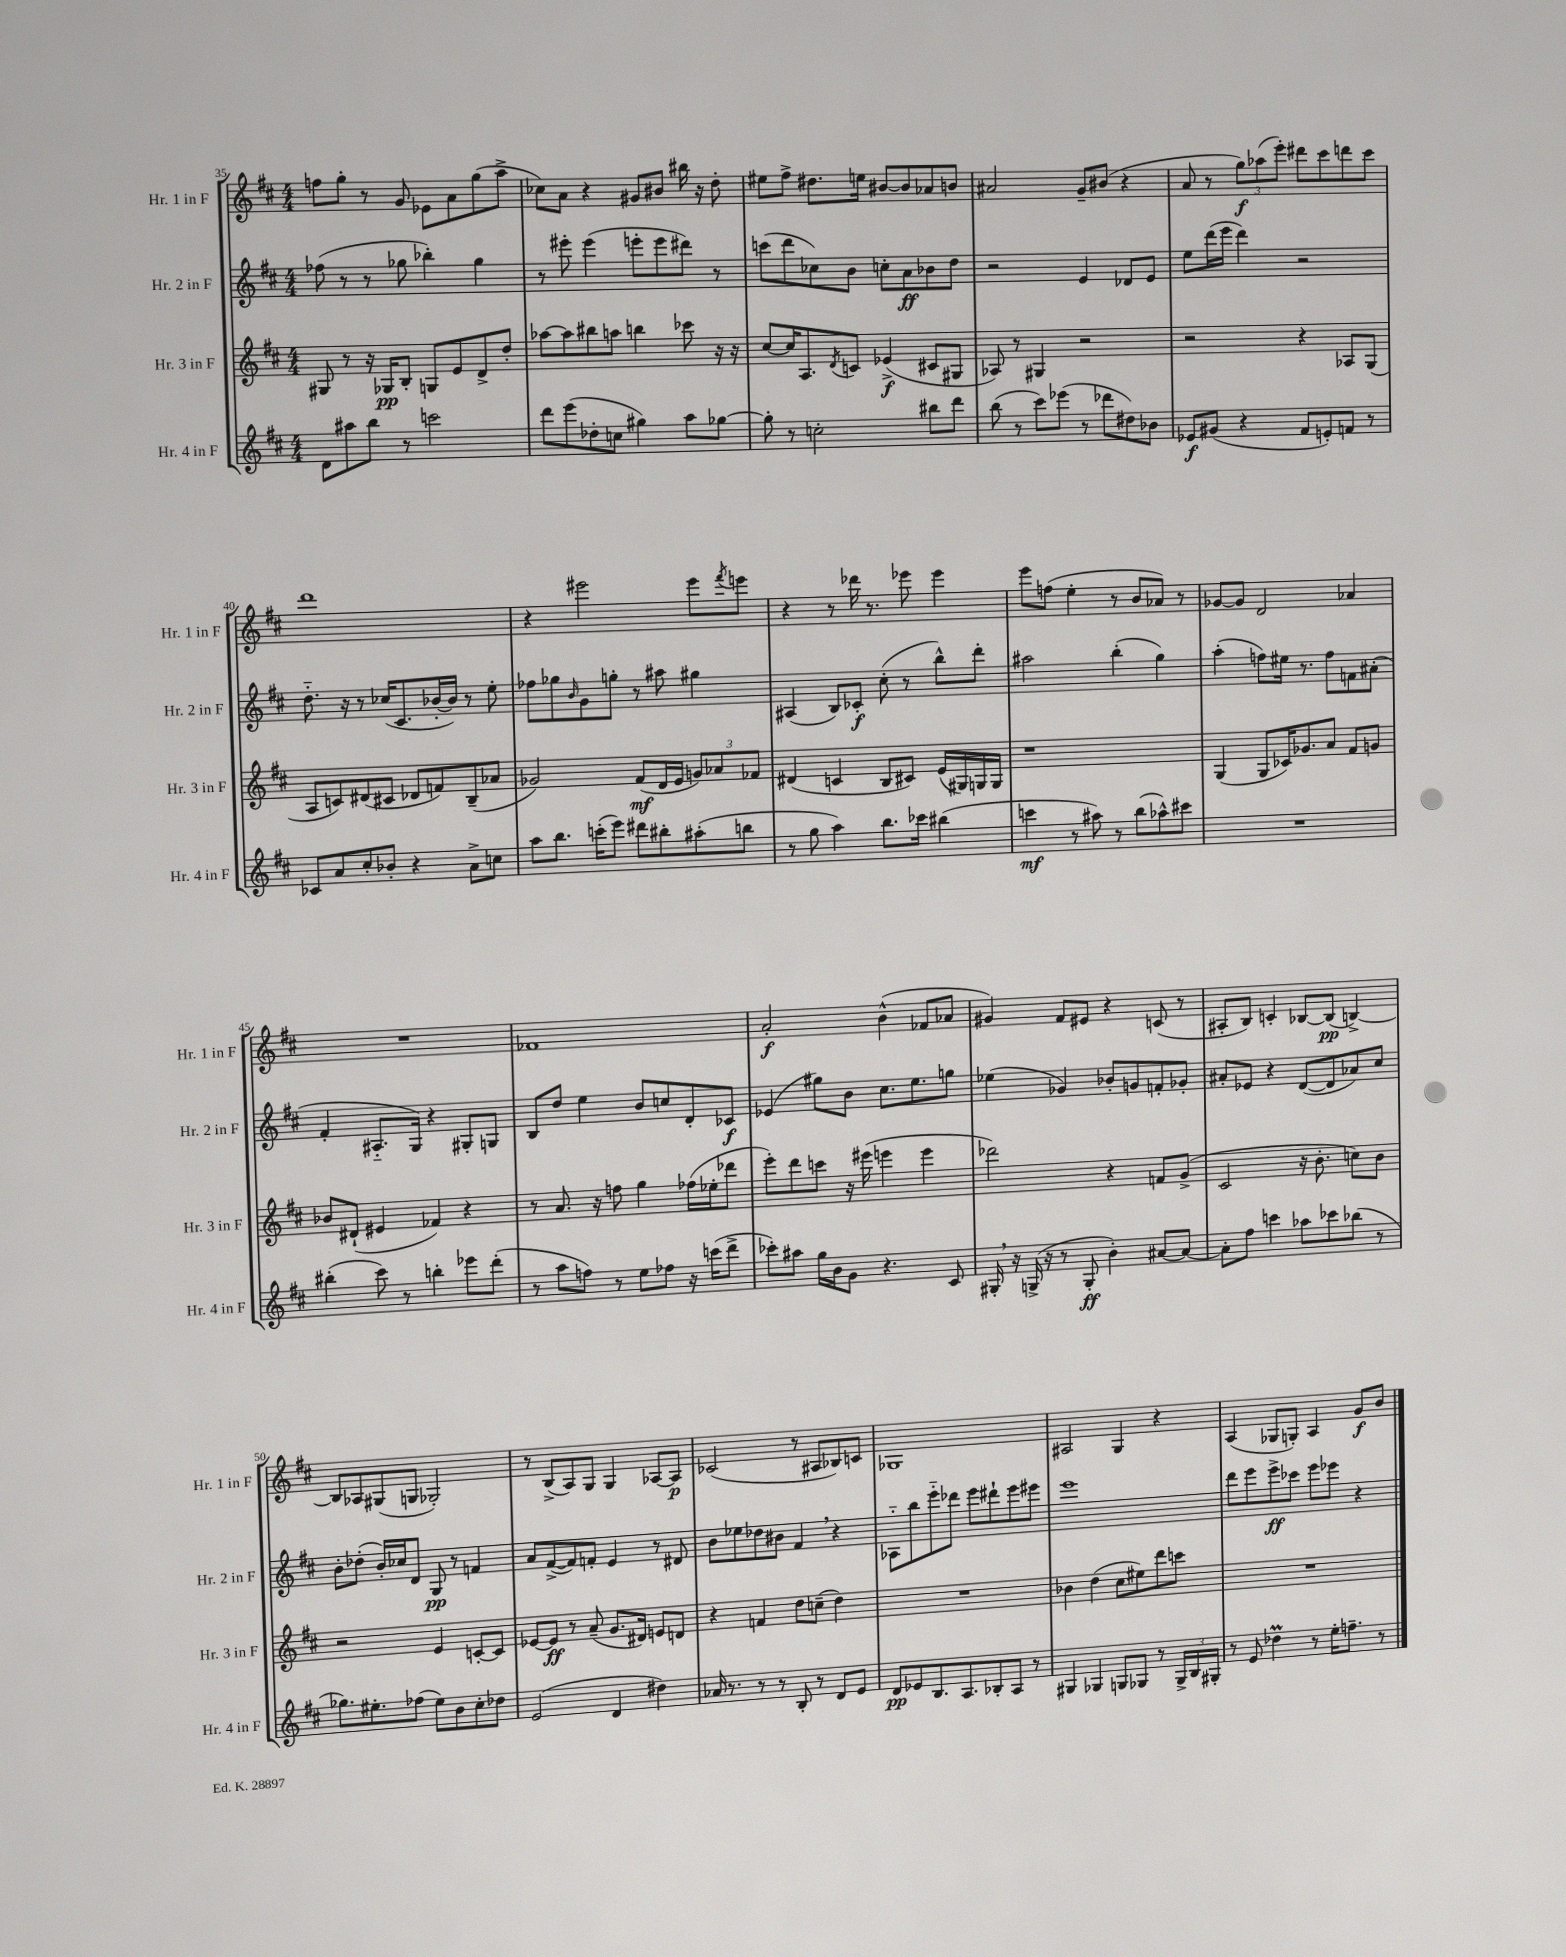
<<
\new StaffGroup <<
\new Staff = "s0" \with { instrumentName = "Hr. 1 in F" shortInstrumentName = "Hr. 1 in F" } {
    \clef treble \key d \major \numericTimeSignature \time 4/4
    f''8 g''8-. r8 g'8 ees'8 a'8 g''8( a''8-> |
    ces''8) a'8 r4 gis'8 bis'8 bis''16 r16 d''8-. |
    eis''8 fis''8-> dis''8. e''16 bis'8~ bis'8 aes'8 b'8 |
    ais'2 g'8-- bis'8( r4 |
    a'8 r8 \tuplet 3/2 { g''8\f) aes''8( e'''8-.) } dis'''8 cis'''8 d'''8 cis'''8 |
    d'''1 |
    r4 eis'''2 eis'''8 \acciaccatura { fis'''8 } e'''8 |
    r4 r8 des'''16 r8. ees'''8 ees'''4 |
    e'''8 f''8( e''4-. r8 b'8 aes'8) r8 |
    ges'8~ ges'8 d'2 aes'4 |
    R1 |
    fes'1 |
    a'2-.\f b'4-^( fes'8 aes'8 |
    gis'4) fis'8 eis'8 r4 c'8( r8 |
    ais8-. b8) c'4-. bes8~ bes8\pp( b4~->) |
    b8 aes8 gis8( g8 ges2-.) |
    r8 b8->( a8) g8 g4 aes8~ aes8\p |
    ces'2( r8 ais8 bes8) c'8 |
    ges1 |
    ais2 g4 r4 |
    a4( ges8 g8-.) a4 g'8\f b'8 \bar "|." |
}
\new Staff = "s1" \with { instrumentName = "Hr. 2 in F" shortInstrumentName = "Hr. 2 in F" } {
    \clef treble \key d \major \numericTimeSignature \time 4/4
    fes''8( r8 r8 ges''8 bes''4-.) ges''4 |
    r8 eis'''8-. eis'''4( e'''8-. e'''8 dis'''8) r8 |
    c'''8( d'''8 ces''8) b'8 c''8-. a'8\ff bes'8 d''8 |
    r2 e'4 des'8 e'8 |
    e''8 d'''16( e'''16 d'''4) r2 |
    d''8.-_ r16 r8 ces''16( cis'8. bes'16~-. bes'16) r8 e''8-. |
    fes''8 ges''8 \grace { b'16 } g'8 g''8-. r8 ais''8 gis''4 |
    ais4( b8) ces'8-.\f cis''8-.( r8 b''8-^) d'''8-. |
    ais''2 b''4-.( g''4) |
    a''4-.( f''8) eis''16 r8. f''8 f'8 ais'8-.( |
    fis'4-. ais8.-_ g16) r4 gis8-. g8 |
    b8 d''8 e''4 b'8 c''8 d'8-. ces'8\f |
    ees'4( gis''8) b'8 cis''8. e''8. g''8 |
    ees''4( ges'4) bes'8-. g'8 f'8-. ges'8-. |
    ais'8-. ees'8 r4 d'8~( d'8 aes'8) cis''8 |
    b'8-. des''8-.( b'16-.) ces''16 d'8 g8\pp r8 f'4 |
    a'8 fis'8~->( fis'8) f'8-. e'4 r8 dis'8 |
    b'8 ees''8 des''8 bis'8 fis'4 \breathe r4 |
    aes8-_ b''8 e'''8-_ des'''8 e'''8 dis'''8-! e'''8 eis'''8 |
    e'''1 |
    d'''8 e'''8 e'''8->\ff ces'''8 e'''8 ees'''8 r4 \bar "|." |
}
\new Staff = "s2" \with { instrumentName = "Hr. 3 in F" shortInstrumentName = "Hr. 3 in F" } {
    \clef treble \key d \major \numericTimeSignature \time 4/4
    gis8 r8 r16 ges16\pp b8-. g8 e'8 d'8-> d''8-. |
    aes''8~ aes''8 bis''8 a''8 b''4 ces'''8 r16 r16 |
    cis''8~ cis''16 a8. \acciaccatura { d'8 } c'8 ees'4->\f( cis'8 gis8 |
    aes8) r8 gis4 r2 |
    r2 r4 aes8 g8( |
    a8 c'8) dis'8( cis'8 des'8 f'8) b8--( aes'8 |
    ges'2) fis'8\mf( d'16 e'16 \tuplet 3/2 { g'8) aes'8 fes'8 } |
    dis'4( c'4 b8 cis'8) e'16( gis16) g16 g16 |
    r1 |
    g4( g8 ces'16) ges'8. a'8 fis'8 g'8 |
    bes'8 dis'8-!( eis'4 fes'4) r4 |
    r8 a'8. r16 f''8 g''4 fes''16( ees''16-. des'''8 |
    e'''8-.) d'''8 c'''8 r16 eis'''16( e'''4 e'''4 |
    des'''2) r4 f'8 g'8->( |
    cis'2 r16 b'8.-. c''8) b'8 |
    r2 e'4 c'8~-. c'8 |
    ees'8~ ees'8\ff r8 a'8--( g'8. dis'16) e'8 d'8 |
    r4 f'4 d''8 c''8--( d''4) |
    R1 |
    bes'4 d''4( cis''8 eis''8) d'''8 c'''8 |
    R1 \bar "|." |
}
\new Staff = "s3" \with { instrumentName = "Hr. 4 in F" shortInstrumentName = "Hr. 4 in F" } {
    \clef treble \key d \major \numericTimeSignature \time 4/4
    d'8 ais''8 b''8 r8 c'''2 |
    d'''8 e'''8( des''8-. c''8 gis''4) a''8 ges''8~ |
    ges''8-. r8 c''2-. bis''8 d'''8 |
    b''8( r8 cis'''8) ees'''8( r8 des'''8 dis''8) bes'8 |
    ees'8\f gis'8( r4 fis'8 e'8-.) f'8 r8 |
    ces'8 a'8 cis''8-. bes'8-. r4 a'8-> c''8 |
    a''8 b''8. c'''16-.( e'''8) dis'''8 bis''8-. ais''8-.( b''8 |
    r8 g''8 a''4) b''8. ces'''16 bis''4( |
    c'''4\mf r8 ais''8) r8 b''8( aes''8-^) cis'''8 |
    R1 |
    bis''4-.( cis'''8) r8 b''4-. ees'''8 d'''8-.( |
    r8 a''8 f''8) r8 e''8 fes''8 r16 c'''16( d'''8-> |
    ces'''8-.) ais''8 g''16 b'16 g'8 r4. cis'8 |
    gis16-. \breathe r16 g16->( r16 r8 g8-.\ff b'4-.) ais'8~ ais'8~ |
    ais'8-. fis''8 c'''4 aes''8 ces'''8 bes''8( r8 |
    ges''8.) eis''8.-. fes''8( eis''8) b'8 cis''8-. des''8 |
    e'2( d'4 dis''4) |
    aes'16 r8. r8 r8 b8-. r8 d'8 e'8 |
    d'8\pp ees'8 b8. a8. bes8-. a8 r8 |
    gis4 ges4 g8 ges8 r8 \tuplet 3/2 { ges16-> b16 gis16-. } |
    r8 e'8 des''4\prall r8 e''16-. f''8.-- r8 \bar "|." |
}
>>
>>
\layout { \context { \Score currentBarNumber = #35 } }
